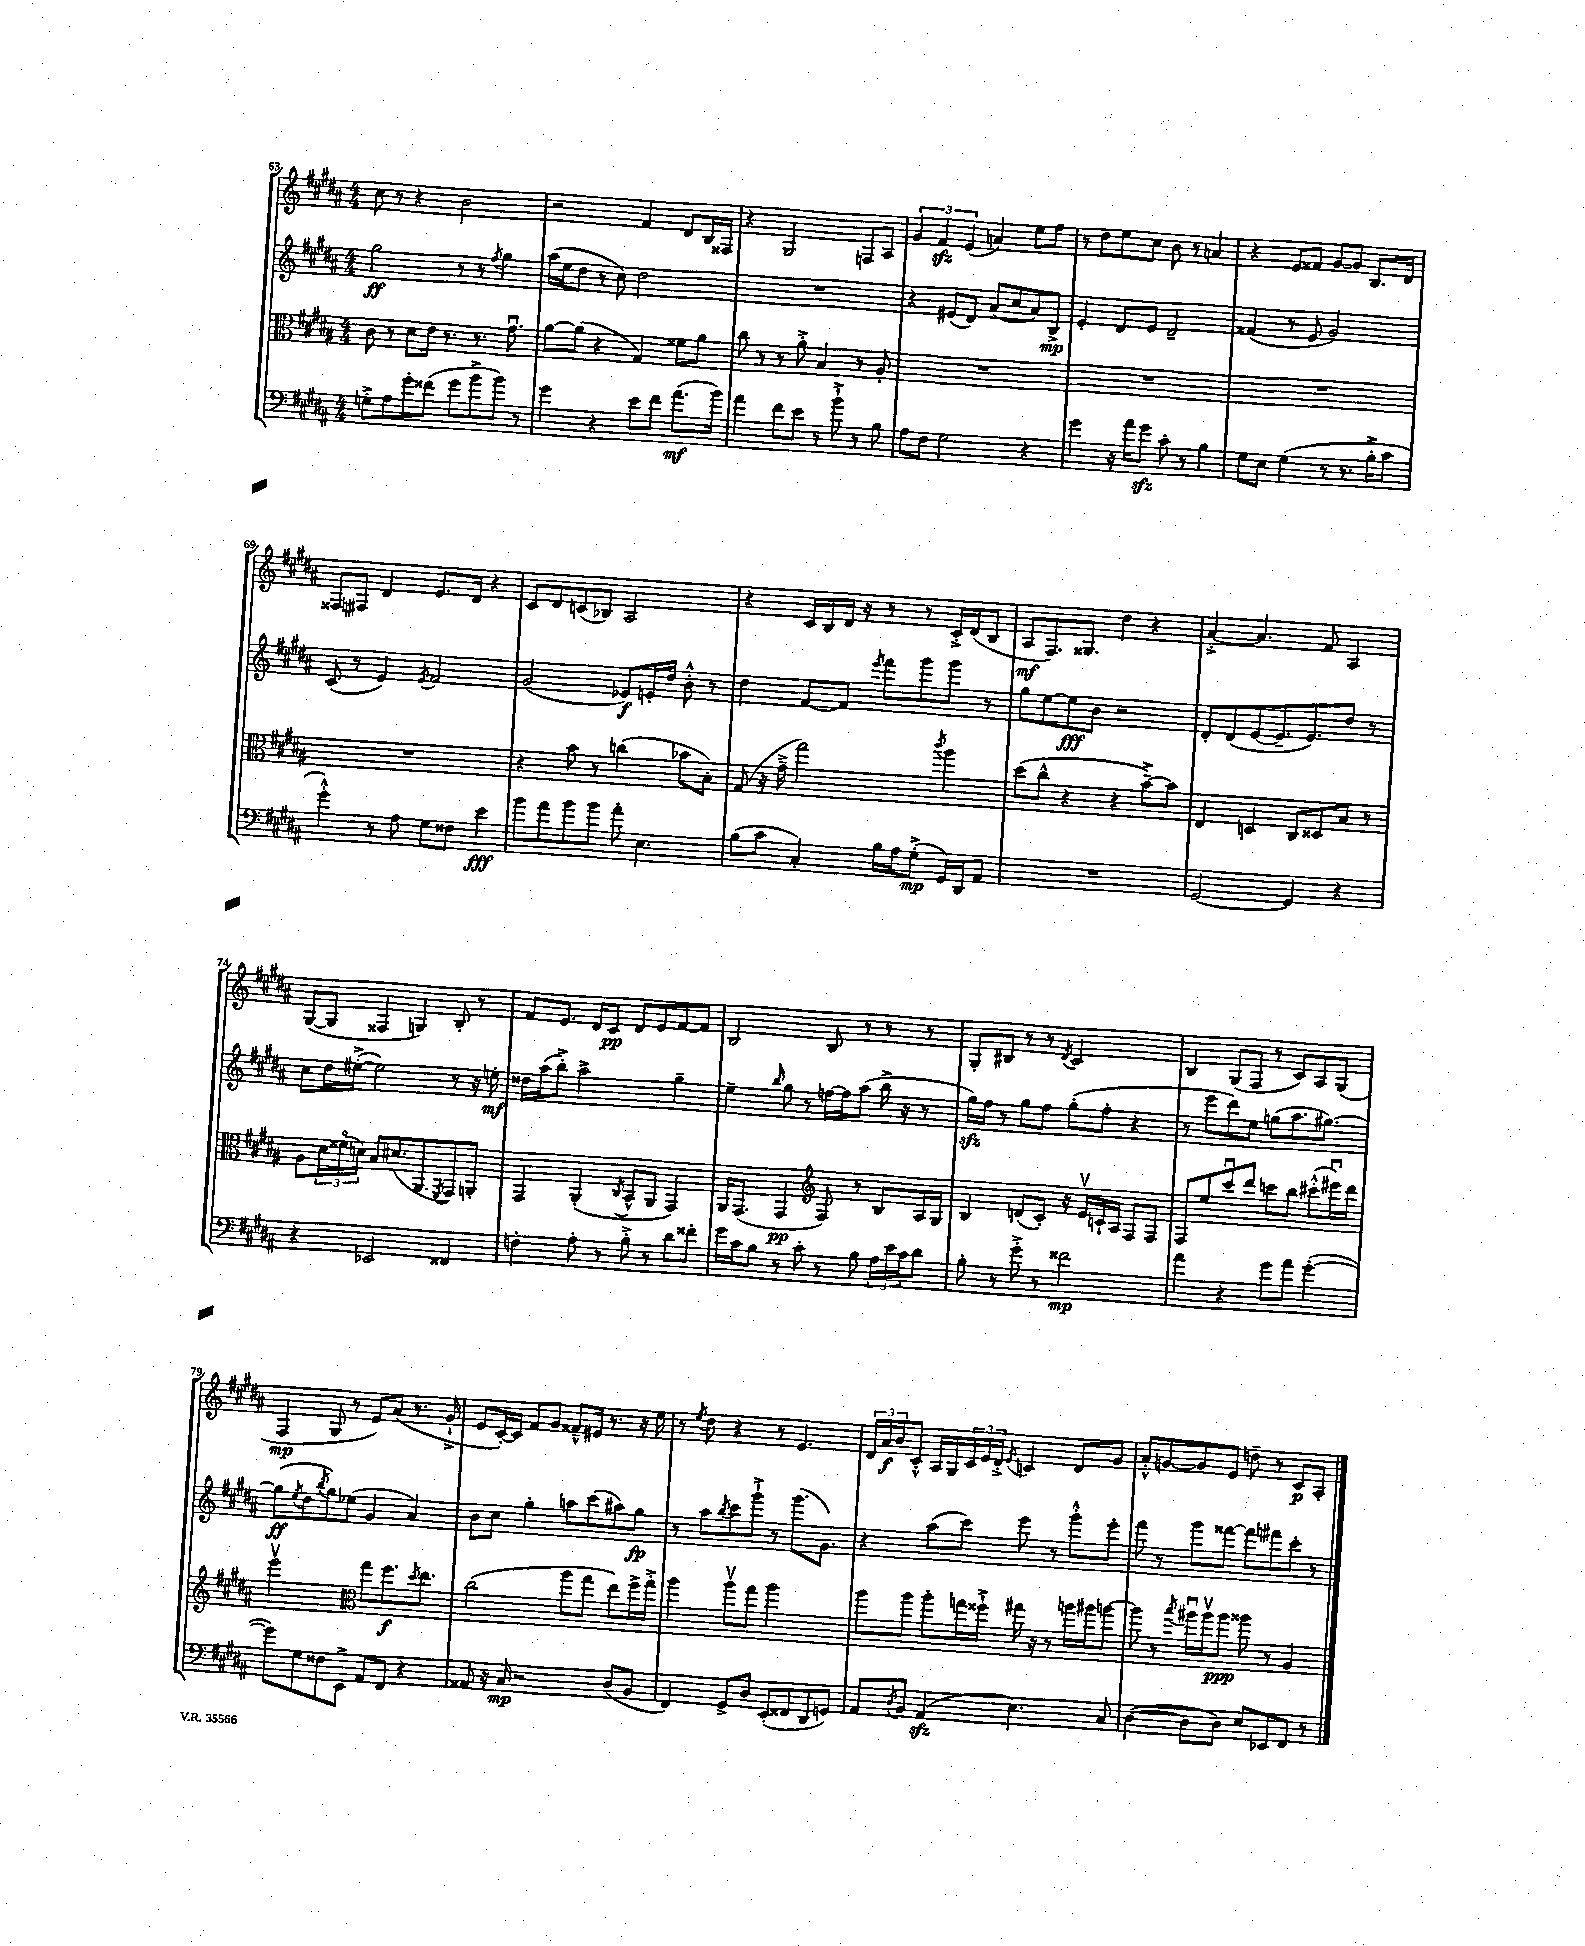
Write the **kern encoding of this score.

**kern	**dynam	**kern	**dynam	**kern	**dynam	**kern	**dynam
*part4	*part4	*part3	*part3	*part2	*part2	*part1	*part1
*staff4	*staff4	*staff3	*staff3	*staff2	*staff2	*staff1	*staff1
*clefF4	*	*clefC3	*	*clefG2	*	*clefG2	*
*k[f#c#g#d#a#]	*	*k[f#c#g#d#a#]	*	*k[f#c#g#d#a#]	*	*k[f#c#g#d#a#]	*
*M4/4	*	*M4/4	*	*M4/4	*	*M4/4	*
=63	=63	=63	=63	=63	=63	=63	=63
8Gn'^\L	.	8c#\	.	2gg#\	ff	8cc#\	.
8A#\	.	8r	.	.	.	8r	.
8g#'\	.	8d#\L	.	.	.	4r	.
(8f##X\J	.	16e\Jk	.	.	.	.	.
.	.	8.r	.	.	.	.	.
8g#\L	.	.	.	8r	.	2b\	.
8b^\	.	8.r	.	8r	.	.	.
.	.	.	.	8qff#/	.	.	.
8b\J)	.	.	.	4gg#\	.	.	.
.	.	8.g#u\	.	.	.	.	.
8r	.	.	.	.	.	.	.
=64	=64	=64	=64	=64	=64	=64	=64
4g#\	.	[8a#\L	.	(16aa#\LL	.	2r	.
.	.	.	.	16ee\J	.	.	.
.	.	(8a#\J]	.	8dd#\J	.	.	.
4r	.	4r	.	8r	.	.	.
.	.	.	.	8cc#\)	.	.	.
8e\L	.	4G#/)	.	2dd#\	.	4f#/	.
8f#\J	.	.	.	.	.	.	.
(8.a#\L	mf	8f##X\L	.	.	.	8d#/L	.
.	.	8a#\J	.	.	.	16B/L	.
16b\Jk)	.	.	.	.	.	16F##X/JJ	.
=65	=65	=65	=65	=65	=65	=65	=65
4a#\	.	8cc#\	.	1r	.	4r	.
.	.	8r	.	.	.	.	.
8f#\L	.	8r	.	.	.	2G#/	.
8e\J	.	8a#'^\	.	.	.	.	.
8r	.	4B/	.	.	.	.	.
8b`^\	.	.	.	.	.	.	.
8r	.	8r	.	.	.	8Fn/L	.
8B\	.	8A#'/	.	.	.	8A#/J	.
=66	=66	=66	=66	=66	=66	=66	=66
8A#\L	.	1r	.	4r	.	6g#/	.
8F#\J	.	.	.	.	.	.	.
.	.	.	.	.	.	6f#zz/	.
2G#\	.	.	.	(8e#X/L	.	.	.
.	.	.	.	.	.	(6e/	.
.	.	.	.	8d#/J)	.	.	.
.	.	.	.	(8a#/L	.	4an/)	.
.	.	.	.	8cc#/	.	.	.
4r	.	.	.	8a#/)	.	8ee\L	.
.	.	.	.	8B^/J	mp	8ff#\J	.
=67	=67	=67	=67	=67	=67	=67	=67
4g#\	.	1r	.	4e'/	.	8r	.
.	.	.	.	.	.	8dd#\L	.
16r	.	.	.	8d#/L	.	8ee\	.
16a#\KL	.	.	.	.	.	.	.
8g#zz\J	.	.	.	8e/J	.	8cc#\J	.
8c#'\	.	.	.	2d#~/	.	8b\	.
8r	.	.	.	.	.	8r	.
4B\	.	.	.	.	.	4an/	.
=68	=68	=68	=68	=68	=68	=68	=68
8G#\L	.	1r	.	(4f##X/	.	4r	.
8E\J	.	.	.	.	.	.	.
(4G#\	.	.	.	8r	.	8e/L	.
.	.	.	.	8e/	.	8f##X/J	.
8r	.	.	.	2g#/)	.	[8g#/L	.
8.r	.	.	.	.	.	8g#/J]	.
.	.	.	.	.	.	8.B/L	.
16B'^\KL	.	.	.	.	.	.	.
8c#\J	.	.	.	.	.	.	.
.	.	.	.	.	.	16d#/Jk	.
!!LO:LB:g=z
=69	=69	=69	=69	=69	=69	=69	=69
4g#'^^\)	.	1r	.	(8c#/	.	8F##X/L	.
.	.	.	.	8r	.	8F#X/J	.
8r	.	.	.	4e/)	.	4d#/	.
8A#\	.	.	.	.	.	.	.
.	.	.	.	8qe/	.	.	.
8G#\L	.	.	.	2f#/	.	8.e/L	.
8F##X\J	.	.	.	.	.	.	.
.	.	.	.	.	.	16d#/Jk	.
4e\	fff	.	.	.	.	4r	.
=70	=70	=70	=70	=70	=70	=70	=70
8b\L	.	4r	.	(2g#/	.	8c#/L	.
8a#\	.	.	.	.	.	8d#/	.
8b\	.	8b\	.	.	.	(8cn/	.
8b\J	.	8r	.	.	.	8B-X/J)	.
8a#'\	.	(4ccn\	.	8e-X/L)	f	2A#/	.
4.E\	.	.	.	16en'/L	.	.	.
.	.	.	.	16dd#/JJ	.	.	.
.	.	8b-X\L	.	8b'^^\	.	.	.
.	.	8B'\J)	.	8r	.	.	.
=71	=71	=71	=71	=71	=71	=71	=71
(8B\L	.	(8G#/	.	4dd#\	.	4r	.
8c#\J	.	16r	.	.	.	.	.
.	.	16g#~^\	.	.	.	.	.
4C#'/)	.	2gg#\)	.	[8f#/L	.	16c#/LL	.
.	.	.	.	.	.	16B/	.
.	.	.	.	8f#/J]	.	16d#/JJ	.
.	.	.	.	.	.	16r	.
.	.	.	.	8qeee/	.	.	.
16B\LL	.	.	.	8fff#\L	.	8r	.
16A#\J	.	.	.	.	.	.	.
(8G#'^\J	mp	.	.	8ggg#\	.	8r	.
.	.	8qccc#/	.	.	.	.	.
16GG#/LL)	.	4aa#\	.	8ggg#\J	.	16c#'^/LL	.
16DD#/J	.	.	.	.	.	(16d#/J	.
8AA#/J	.	.	.	8r	.	8B/J	.
=72	=72	=72	=72	=72	=72	=72	=72
1r	.	(8dd#\L	.	8gg#\L	.	8A#/L	mf
.	.	8cc#^^\J	.	[8ee\	.	8.F#/)	.
.	.	4r	.	8ee\]	fff	.	.
.	.	.	.	.	.	8.G##X/J	.
.	.	.	.	8b\J	.	.	.
.	.	4r	.	2r	.	4dd#\	.
.	.	[8b~^\L)	.	.	.	4r	.
.	.	8b\J]	.	.	.	.	.
=73	=73	=73	=73	=73	=73	=73	=73
[2GG#/	.	4E/	.	8d#'/L	.	[4a#'^/	.
.	.	.	.	(8d#/	.	.	.
.	.	4Dn/	.	[8e/	.	4.a#/]	.
.	.	.	.	8.e~/]	.	.	.
4GG#/]	.	8C#/L	.	.	.	.	.
.	.	.	.	8.e/)	.	.	.
.	.	8D##X/	.	.	.	8f#/	.
4r	.	8B/J	.	8dd#/J	.	4A#/	.
.	.	8r	.	8r	.	.	.
!!LO:LB:g=z
=74	=74	=74	=74	=74	=74	=74	=74
4r	.	8A#\L	.	8cc#\L	.	([8G#/L	.
.	.	24d#\L	.	16dd#\L	.	8G#/J]	.
.	.	(24f##X\	.	.	.	.	.
.	.	.	.	([16ee#X'^\JJ	.	.	.
.	.	24dn\JJ)	.	.	.	.	.
2EE-X/	.	8B/L	.	2ee#\])	.	4F##X/	.
.	.	(8.d#X/	.	.	.	.	.
.	.	.	.	.	.	4Gn/)	.
.	.	8.AA#/	.	.	.	.	.
.	.	8qFF#/	.	.	.	.	.
4FF##X/	.	8GG#/)	.	8r	.	8B'/	.
.	.	8AAn'/J	.	16r	.	8r	.
.	.	.	.	16een'\	mf	.	.
=75	=75	=75	=75	=75	=75	=75	=75
4Fn'\	.	4GG#/	.	16dd##X\LL	.	8f#/L	.
.	.	.	.	(16aa#\J	.	.	.
.	.	.	.	8bb'^\J)	.	8.e/J	.
8A#'\	.	(4AA#'/	.	2aa#^\	.	.	.
.	.	.	.	.	.	16d#/KL	.
8r	.	.	.	.	.	8c#/J	pp
.	.	8qC#/	.	.	.	.	.
8B'^\	.	8BB^^/L	.	.	.	8d#/L	.
8r	.	8AA#/J	.	.	.	8e/	.
8d#\L	.	4GG#/)	.	4gg#~\	.	[8f#/	.
8f##X'\J	.	.	.	.	.	8f#/J]	.
=76	=76	=76	=76	=76	=76	=76	=76
16g#\LL	.	16AA#/KL	.	4ee~\	.	2B/	.
16c#\J	.	(8.GG#/J	.	.	.	.	.
8B\J	.	.	.	.	.	.	.
.	.	.	.	16qqbb/	.	.	.
8r	.	4GG#/	pp	8gg#\	.	.	.
8c#'\	.	.	.	8r	.	.	.
*	*	*clefG2	*	*	*	*	*
8r	.	8F#/)	.	[16ffn\LL	.	8B/	.
.	.	.	.	16ff\J]	.	.	.
8B\	.	8r	.	(8aa#\J	.	8r	.
24A#\LL	.	8B/L	.	16bb^\	.	8r	.
24e\	.	.	.	.	.	.	.
.	.	.	.	16r	.	.	.
24c#\J	.	.	.	.	.	.	.
8d#\J	.	16A#/L	.	8r	.	8r	.
.	.	16G#/JJ	.	.	.	.	.
=77	=77	=77	=77	=77	=77	=77	=77
8B'\	.	4B/	.	16gg#zz\LL)	.	8G#'/L	.
.	.	.	.	16ff#\JJ	.	.	.
8r	.	.	.	8r	.	8B#X/J	.
8g#'^\	.	(8dn/L	.	8gg#\L	.	8r	.
8r	.	8c#'/J)	.	8ff#\J	.	8r	.
.	.	.	.	.	.	8qd#/	.
2f##X\	mp	16r	.	(8gg#'\L	.	2c#/	.
.	.	16ev/LL	.	.	.	.	.
.	.	16cn`/	.	8ff#'\J	.	.	.
.	.	16A#/JJ	.	.	.	.	.
.	.	8F#/L	.	4r	.	.	.
.	.	8F#/J	.	.	.	.	.
=78	=78	=78	=78	=78	=78	=78	=78
4a#\	.	8F#/L	.	8r	.	4B/	.
.	.	8ee/	.	8eee\L	.	.	.
4r	.	8ccc#u/	.	8ddd#\)	.	(8G#/L	.
.	.	8ddd#/J	.	8ee\J	.	8F#/J	.
8g#\L	.	8cccn\L	.	(8ggn\L	.	8r	.
8a#\J	.	8bb\J	.	8.aa#\	.	8c#/L)	.
([4g#'\	.	(8ccc#X'^^\L	.	.	.	8A#/	.
.	.	.	.	[8.gg#X\J)	.	.	.
.	.	16eee#Xu\L)	.	.	.	(8G#/J	.
.	.	16ddd#\JJ	.	.	.	.	.
!!LO:LB:g=z
=79	=79	=79	=79	=79	=79	=79	=79
8g#\L])	.	2eeev\	.	(8gg#\L]	ff	4F#/	mp
.	.	.	.	8qee/	.	.	.
8G#\	.	.	.	8dd#\	.	.	.
.	.	.	.	8qbb/	.	.	.
8F##X\	.	.	.	8gg#\)	.	8G#/	.
8EE^\J	.	.	.	(8ee-X\J	.	8r	.
*	*	*clefC3	*	*	*	*	*
8AA#/L	.	8gg#\L	.	4g#/	.	8e/L)	.
8FF#/J	.	8.ff#\	f	.	.	(8a#/J	.
4r	.	.	.	4a#/)	.	8.r	.
.	.	8qdd#/	.	.	.	.	.
.	.	8.ee\J	.	.	.	.	.
.	.	.	.	.	.	16g#`^/	.
=80	=80	=80	=80	=80	=80	=80	=80
8AA##X/	.	(2cc#\	.	8b\L	.	8e/L	.
16r	.	.	.	8cc#\J	.	[16c#'/L)	.
16C#/	mp	.	.	.	.	16c#/JJ]	.
2r	.	.	.	4gg#'\	.	8f#/L	.
.	.	.	.	.	.	8g#/J	.
.	.	8aa#\L	.	8aan\L	.	8f##X~^^/L	.
.	.	8gg#\J	.	(8ccc#\	.	16e#X/Jk	.
.	.	.	.	.	.	8.r	.
(8D#/L	.	8ee\L)	.	8aa#X\)	.	.	.
8BB/J	.	16ff#^\L	.	8gg#\J	fp	16r	.
.	.	16gg#'^\JJ	.	.	.	16ee\	.
=81	=81	=81	=81	=81	=81	=81	=81
4FF#/)	.	4aa#\	.	8r	.	8r	.
.	.	.	.	.	.	8qee/	.
.	.	.	.	8aa#\L	.	8dd#\	.
.	.	.	.	8qbb/	.	.	.
8GG#^/L	.	8aa#v\L	.	8ccc#\	.	4r	.
8D#/J	.	8gg#\J	.	8ggg#`^\J	.	.	.
(8EE'/L	.	2aa#\	.	8r	.	8r	.
8FF##X/	.	.	.	(8.ggg#\L	.	4.e/	.
8DD#/	.	.	.	.	.	.	.
.	.	.	.	8.g#\J)	.	.	.
8GGn/J)	.	.	.	.	.	.	.
=82	=82	=82	=82	=82	=82	=82	=82
8AA#/L	.	8aa#\L	.	4r	.	24d#/LL	.
.	.	.	.	.	.	24a#/	f
.	.	.	.	.	.	24b/J	.
8qD#/	.	.	.	.	.	.	.
8BB/J	.	8aa#\J	.	.	.	8c#'^^/J	.
(4AA#zz/	.	8aa#'\L	.	(8aa#\L	.	16A#/LL	.
.	.	.	.	.	.	16G#/	.
.	.	16ggn\L	.	8ccc#\J)	.	24c#/	.
.	.	.	.	.	.	24e/	.
.	.	16ff##X`^\JJ	.	.	.	.	.
.	.	.	.	.	.	24d#'^/JJ	.
.	.	.	.	.	.	8qe/	.
4.E\)	.	16gg#X\	.	8eee\	.	4cn/	.
.	.	16r	.	.	.	.	.
.	.	8r	.	8r	.	.	.
.	.	16aan\LL	.	8ggg#'^^\L	.	8d#/L	.
.	.	16aa#X\J	.	.	.	.	.
8C#/	.	[8aan\J	.	8eee'\J	.	8g#/J	.
=83	=83	=83	=83	=83	=83	=83	=83
([4D#\	.	8aa\]	.	8fff#\	.	8a#'^^/L	.
.	.	8r	.	8r	.	[8gn/	.
.	.	8qbb/	.	.	.	.	.
8D#\L]	.	16aa#Xu\LL	.	8ggg#\L	.	8g/]	.
.	.	16aa#v\J	.	.	.	.	.
8D#\J)	.	8aa#\J	ppp	[8fff##X\J	.	8e/J	.
8E/L	.	8aa##X\	.	8fff##\L]	.	8ddn~\	.
8EE-X/	.	8r	.	8fff#X\	.	8r	.
8FF#/J	.	4A#/	.	8ccc#'\J	.	8c#/L	p
8r	.	.	.	8r	.	8A#'/J	.
==	==	==	==	==	==	==	==
*-	*-	*-	*-	*-	*-	*-	*-
